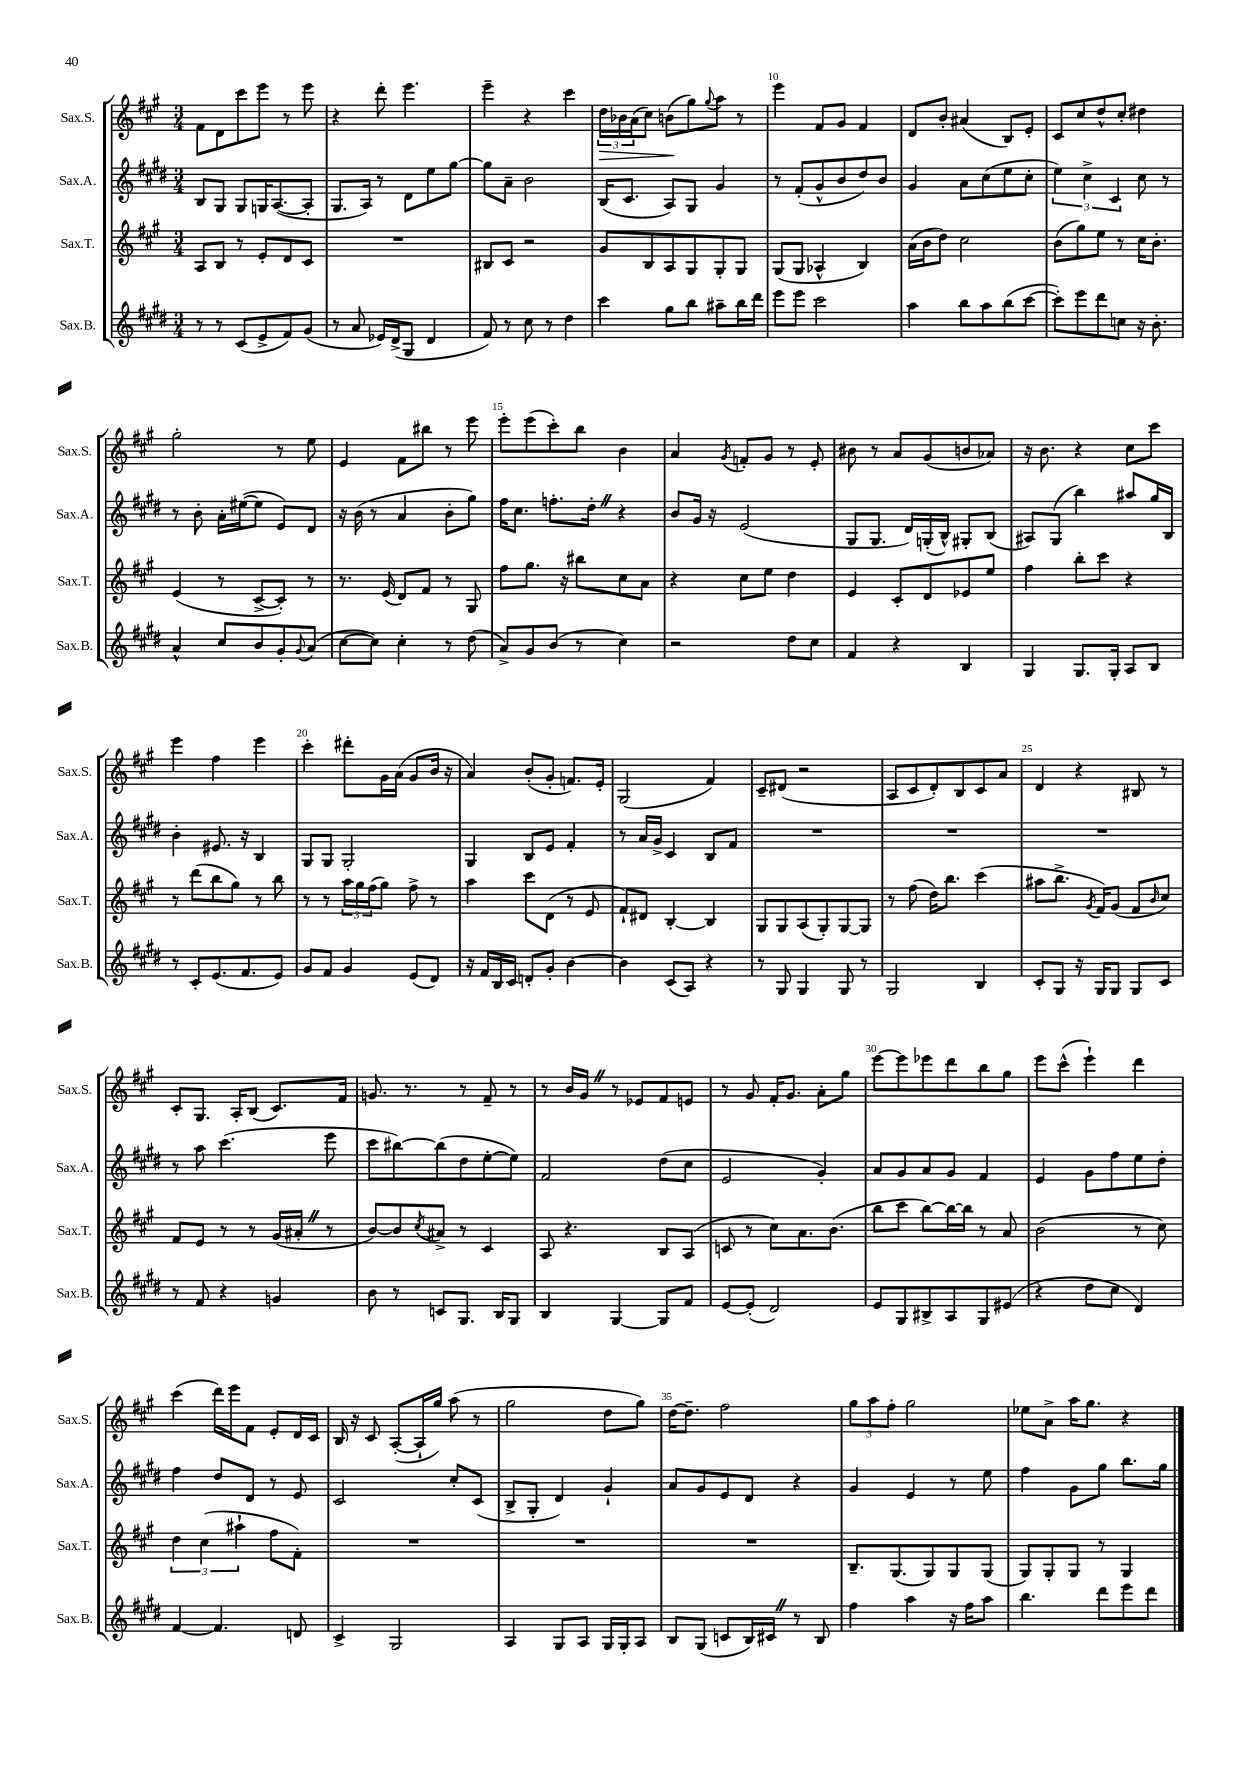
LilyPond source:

<<
\new StaffGroup <<
\new Staff = "s0" \with { instrumentName = "Sax.S." shortInstrumentName = "Sax.S." } {
    \clef treble \key a \major \numericTimeSignature \time 3/4
    fis'8 d'8 cis'''8 e'''8 r8 e'''8 |
    r4 d'''8-. e'''4. |
    e'''4-- r4 cis'''4 |
    \tuplet 3/2 { d''16\> bes'16 a'16( } cis''8) b'8\!( gis''8) \appoggiatura { gis''8 } a''8 r8 |
    e'''4 fis'8 gis'8 fis'4 |
    d'8 b'8-. ais'4( b8) e'8-. |
    cis'8 cis''8 d''8-^ cis''8-. dis''4 |
    gis''2-. r8 e''8 |
    e'4 fis'8 bis''8 r8 e'''8 |
    e'''8-. e'''8( cis'''8-.) b''8 b'4 |
    a'4 \acciaccatura { gis'8 } f'8-. gis'8 r8 e'8-. |
    bis'8 r8 a'8 gis'8( b'8 aes'8) |
    r16 b'8. r4 cis''8 cis'''8 |
    e'''4 fis''4 e'''4 |
    cis'''4-. dis'''8-. gis'16 a'16( gis'8 b'16 r16 |
    a'4) b'8-.( gis'8-. f'8.) e'16-. |
    gis2( fis'4) |
    cis'8-- dis'8( r2 |
    a8 cis'8 d'8-.) b8 cis'8 a'8 |
    d'4 r4 bis8 r8 |
    cis'8-. gis8. a16-. b8( cis'8.) fis'16 |
    g'8. r8. r8 fis'8-- r8 |
    r8 b'16 gis'16 \once \override BreathingSign.text = \markup { \musicglyph "scripts.caesura.straight" } \breathe r8 ees'8 fis'8 e'8 |
    r8 gis'8 fis'16-. gis'8. a'8-. gis''8 |
    e'''8~ e'''8 ees'''8 d'''8 b''8 gis''8 |
    e'''8 cis'''8-^( e'''4-!) d'''4 |
    cis'''4( d'''16) e'''16 fis'8 e'8-. d'16 cis'16 |
    b16 r16 cis'8 a8~-.( a16-! gis''16) a''8( r8 |
    gis''2 d''8 gis''8) |
    d''16~ d''8.-- fis''2 |
    \tuplet 3/2 { gis''8 a''8 fis''8-. } gis''2 |
    ees''8 a'8-> a''16 gis''8. r4 \bar "|." |
}
\new Staff = "s1" \with { instrumentName = "Sax.A." shortInstrumentName = "Sax.A." } {
    \clef treble \key e \major \numericTimeSignature \time 3/4
    b8 gis8 gis8 g16 a8.~( a8-. |
    gis8. a16) r8 dis'8 e''8 gis''8~ |
    gis''8 a'8-- b'2 |
    b16( cis'8. a8) gis8 gis'4 |
    r8 fis'8-.( gis'8-^ b'8 dis''8) b'8 |
    gis'4 a'8 cis''8( e''8 cis''8-. |
    \tuplet 3/2 { e''4) cis''4-> cis'4 } cis''8 r8 |
    r8 b'8-. a'16-. eis''16~( eis''8 e'8) dis'8 |
    r16 b'16( r8 a'4 b'8-. gis''8) |
    fis''16 cis''8. f''8.-. dis''16-. \once \override BreathingSign.text = \markup { \musicglyph "scripts.caesura.straight" } \breathe r4 |
    b'8 gis'16 r16 e'2( |
    gis8 gis8. dis'16) g16-.( b16-^) gis8-. b8( |
    ais8) gis8( b''4) ais''8 gis''16 b16 |
    b'4-. eis'8. r16 b4 |
    gis8 gis8 gis2-. |
    gis4 b8 e'8 fis'4-. |
    r8 a'16 gis'16-> cis'4 b8 fis'8 |
    R2. |
    R2. |
    R2. |
    r8 a''8 cis'''4.( e'''8 |
    cis'''8 bis''8~) bis''8( dis''8 e''8~-. e''8) |
    fis'2 dis''8( cis''8 |
    e'2 gis'4-.) |
    a'8 gis'8 a'8 gis'8 fis'4 |
    e'4 gis'8 fis''8 e''8 dis''8-. |
    fis''4 dis''8 dis'8 r8 e'8 |
    cis'2 cis''8-. cis'8( |
    b8-> gis8-. dis'4) gis'4-! |
    a'8 gis'8 e'8 dis'8 r4 |
    gis'4 e'4 r8 e''8 |
    fis''4 gis'8 gis''8 b''8. gis''16 \bar "|." |
}
\new Staff = "s2" \with { instrumentName = "Sax.T." shortInstrumentName = "Sax.T." } {
    \clef treble \key a \major \numericTimeSignature \time 3/4
    a8 b8 r8 e'8-. d'8 cis'8 |
    R2. |
    bis8 cis'8 r2 |
    gis'8 b8 a8 gis8 gis8-. gis8 |
    gis8( gis8 aes4-^ b4) |
    a'16( b'16 d''8) cis''2 |
    b'8( gis''8) e''8 r8 cis''16 b'8.-. |
    e'4( r8 cis'8~-> cis'8-.) r8 |
    r8. e'16( d'8) fis'8 r8 gis8 |
    fis''8 gis''8. r16 bis''8 cis''8 a'8 |
    r4 cis''8 e''8 d''4 |
    e'4 cis'8-. d'8 ees'8 e''8 |
    fis''4 b''8-. cis'''8 r4 |
    r8 d'''8( b''8 gis''8) r8 b''8 |
    r8 r8 \tuplet 3/2 { a''16 gis''16 fis''16( } gis''8) fis''8-> r8 |
    a''4 cis'''8 d'8( r8 e'8 |
    fis'8-!) dis'8 b4~-. b4 |
    gis8 gis8 a8( gis8-.) gis8~ gis8 |
    r8 fis''8( d''16) b''8. cis'''4( |
    ais''8 b''8.-> \acciaccatura { gis'8 } fis'16) gis'8( fis'8 \grace { b'16 } cis''8) |
    fis'8 e'8 r8 r8 gis'16( ais'16-. \once \override BreathingSign.text = \markup { \musicglyph "scripts.caesura.straight" } \breathe r8 |
    b'8~) b'8 \acciaccatura { cis''8 } ais'8-> r8 cis'4 |
    a8 r4. b8 a8( |
    c'8 r8 cis''8) a'8. b'8.( |
    b''8 cis'''8 b''8~) b''16~ b''16 r8 a'8 |
    b'2( r8 cis''8) |
    \tuplet 3/2 { d''4 cis''4( ais''4-! } fis''8 fis'8-.) |
    R2. |
    R2. |
    R2. |
    b8.-- gis8.( gis8) gis8 gis8( |
    gis8) gis8-. gis8 r8 gis4 \bar "|." |
}
\new Staff = "s3" \with { instrumentName = "Sax.B." shortInstrumentName = "Sax.B." } {
    \clef treble \key e \major \numericTimeSignature \time 3/4
    r8 r8 cis'8( e'8-> fis'8) gis'8( |
    r8 a'8 ees'16) dis'16->( gis8 dis'4 |
    fis'8) r8 cis''8 r8 dis''4 |
    cis'''4 gis''8 b''8 ais''8-- b''16 dis'''16 |
    e'''8 e'''8 cis'''2 |
    a''4 b''8 a''8 b''8( cis'''8~ |
    cis'''8-.) e'''8 dis'''8 c''8 r16 b'8.-. |
    a'4-^ cis''8 b'8 gis'8-. \appoggiatura { gis'8 } a'8( |
    cis''8~ cis''8) cis''4-. r8 dis''8( |
    a'8->) gis'8 b'8( r8 cis''4) |
    r2 dis''8 cis''8 |
    fis'4 r4 b4 |
    gis4 gis8. gis16-. a8 b8 |
    r8 cis'8-. e'8.( fis'8. e'8) |
    gis'8 fis'8 gis'4 e'8( dis'8) |
    r16 fis'16 b16 cis'16 d'8-. gis'8-. b'4~ |
    b'4 cis'8( a8) r4 |
    r8 gis8 gis4 gis8 r8 |
    gis2 b4 |
    cis'8-. gis8 r16 gis16 gis8 gis8 cis'8 |
    r8 fis'8 r4 g'4 |
    b'8 r8 c'8 gis8. b16 gis8 |
    b4 gis4~ gis8 fis'8 |
    e'8~ e'8-.( dis'2) |
    e'8 gis8 bis8-> a8 gis8 eis'8( |
    r4 dis''8 cis''8 dis'4) |
    fis'4~ fis'4. d'8 |
    cis'4-> gis2 |
    a4 gis8 a8 gis16 gis16-. a8 |
    b8 gis8( c'8 b16) cis'16 \once \override BreathingSign.text = \markup { \musicglyph "scripts.caesura.straight" } \breathe r8 b8 |
    fis''4 a''4 r16 fis''16 a''8 |
    b''4. dis'''8 e'''8 dis'''8 \bar "|." |
}
>>
>>
\layout { \context { \Score currentBarNumber = #6 \override BarNumber.break-visibility = ##(#f #t #t) barNumberVisibility = #(every-nth-bar-number-visible 5) } }
